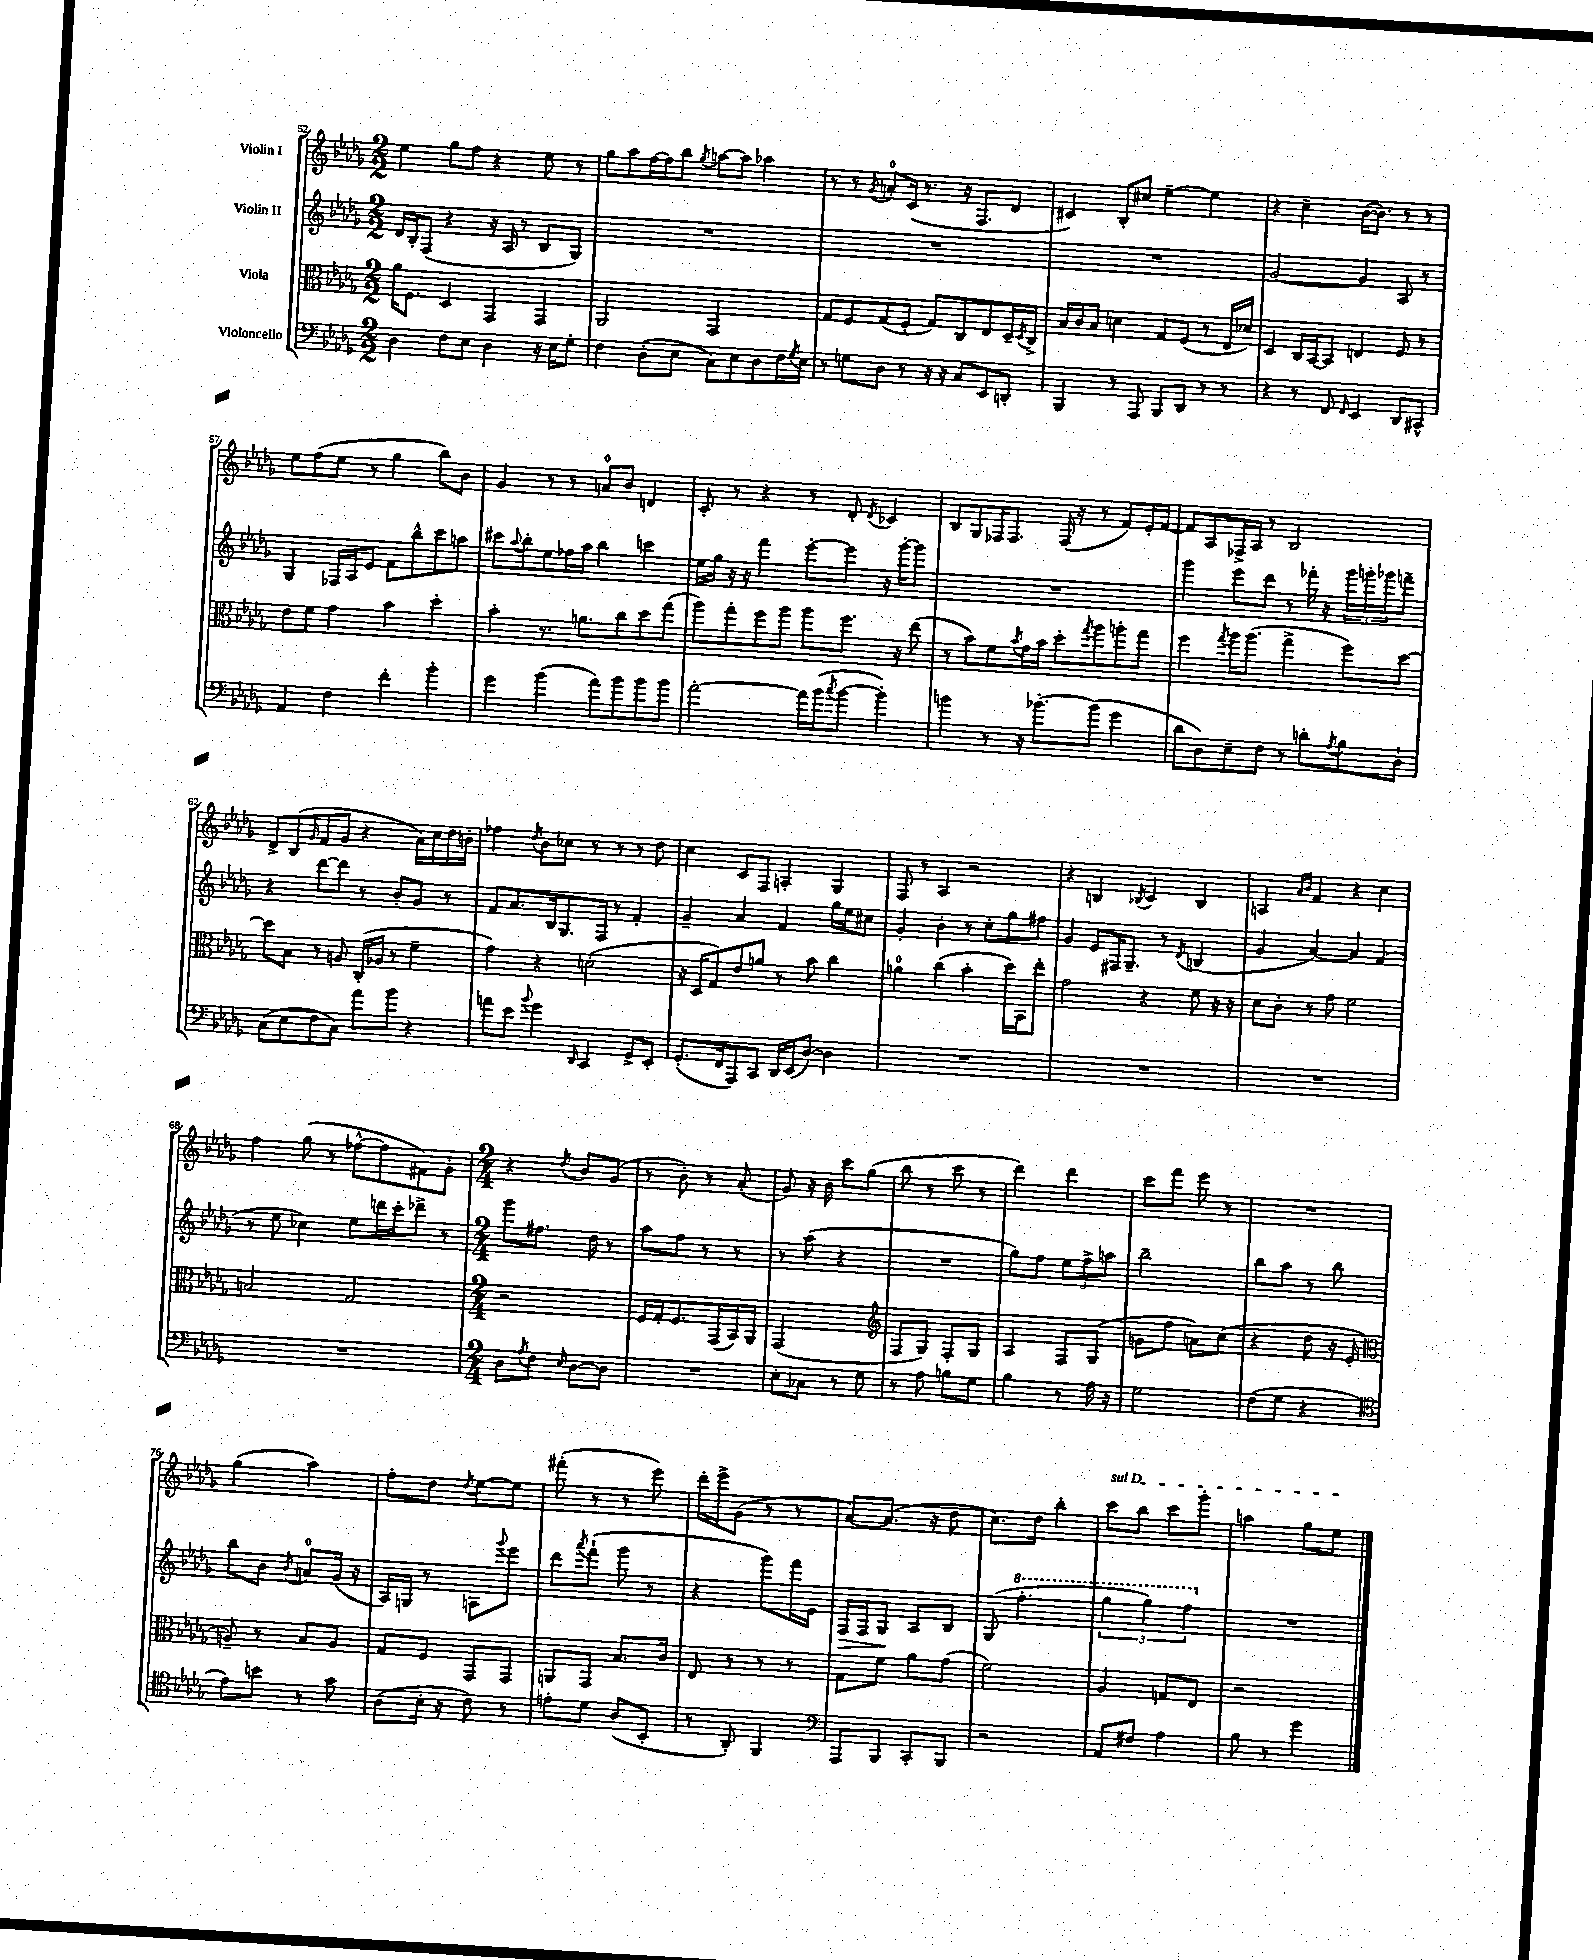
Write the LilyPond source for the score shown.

<<
\new StaffGroup <<
\new Staff = "s0" \with { instrumentName = "Violin I" } {
    \clef treble \key des \major \numericTimeSignature \time 2/2
    ees''4 ges''8 f''8 r4 ees''8 r8 |
    ges''8 aes''8 f''16~ f''16 bes''8 \acciaccatura { ges''8 } a''8~ a''8 aes''4 |
    r8 r8 \acciaccatura { ges'8 } a'8-0-. c'16( r8. r16 f8. des'8 |
    cis'4) bes8-. cis''8 ees''4~-- ees''4 |
    r4 c''4-- bes'16~( bes'8.) r8 r8 |
    ees''8 f''8( ees''8 r8 ges''4 bes''8) bes'8 |
    ges'4 r8 r8 a'8-0 bes'8 d'4 |
    c'8-. r8 r4 r8 des'8-. \acciaccatura { des'8 } ces'4 |
    bes8 ges8 fes16 fes8. fes16( r16 r8 f'8) ees'16-. f'16~ |
    f'8 aes8 fes16-> aes16 r8 bes2 |
    des'8-> bes8( \grace { ges'16 } f'8 ges'8 r4 aes'16) c''16 des''16 b'16-. |
    fes''4 \acciaccatura { des''8 } bes'8 ces''8 r8 r8 r8 des''8 |
    c''4 c'8 f8 a4-. ges4 |
    f8 r8 aes4 r2 |
    r4 b4 \acciaccatura { bes8 } c'4 bes4 |
    a4 \grace { aes'16 bes'16 } f'4 r4 c''4 |
    f''4 ges''8( r8 fes''8~-^ fes''8 fis'8) ges'8-. |
    \numericTimeSignature \time 2/4 r4 \acciaccatura { des''8 } bes'8 ges'8( |
    r8 bes'8-.) r8 aes'8-.( |
    ges'8) r16 bes'16 c'''8 ges''8( |
    bes''8 r8 c'''8 r8 |
    des'''4) des'''4 |
    c'''8 f'''8 ees'''8 r8 |
    R2 |
    ges''4( aes''4) |
    f''8-. des''8 \acciaccatura { des''8 } ees''8~ ees''8 |
    fis'''8-.( r8 r8 ees'''8) |
    des'''16-. ees'''16-> ges'8( r8 r8 |
    aes'8~) aes'8.( r16 des''8 |
    c''8.) des''16 bes''4-. |
    \once \override TextSpanner.bound-details.left.text = \markup { \italic "sul D" } c'''8\startTextSpan bes''8 c'''8 ges'''8-. |
    a''4 ges''8 ees''8\stopTextSpan \bar "|." |
}
\new Staff = "s1" \with { instrumentName = "Violin II" } {
    \clef treble \key des \major \numericTimeSignature \time 2/2
    des'16 bes16-. f8( r4 r16 aes16 r8 bes8 ges8) |
    R1 |
    R1 |
    R1 |
    ges'2~ ges'4 aes8 r8 |
    ges4 fes16 aes16 ees'8 f'8 bes''8-^ c'''8 a''8 |
    cis'''8 \appoggiatura { aes''8 } bes''8-. ees''8 fes''16 aes''16 bes''4 c'''4 |
    ees''16 ges''16 r16 r16 f'''4 ees'''8~-. ees'''8 r16 ges'''16~-. ges'''8 |
    R1 |
    ges'''4 ees'''8 des'''8 r8 fes'''16-. r16 \tuplet 3/2 { ges'''16 g'''16-. ges'''16 } f'''8-- |
    r4 des'''8~ des'''8 r8 bes'8-. ges'8 r8 |
    f'8 aes'8. bes16 ges8. f16 r8 f'4-. |
    ges'4-- aes'4 f'4 ges''16 ees''16 cis''8 |
    ges'4-. bes'4-. r8 c''8-. ges''8 fis''8 |
    ges'4 ees'8 fis16 ges8.-- r8 \acciaccatura { des'8 } b4( |
    ges'4 aes'4~) aes'4 f'4( |
    r8 ees''8 ces''4) ees''8 d'''16 c'''16-. des'''8-> r8 |
    \numericTimeSignature \time 2/4 ges'''8 fis''8. des''16 r8 |
    aes''8 f''8 r8 r8 |
    r8 aes''8( r4 |
    R2 |
    ges''8) f''8 \tuplet 3/2 { ees''8 f''8-> a''8 } |
    bes''2-- |
    bes''8 aes''8 r8 bes''8 |
    bes''8 bes'8 \acciaccatura { bes'8 } a'8-0 ges'16( r16 |
    aes16) g16 r8 a8 \appoggiatura { ges'''8 } ees'''8 |
    des'''8 \acciaccatura { aes'''8 } f'''8-!( ges'''8 r8 |
    r4 ges'''8) f'''16 ees'16 |
    f16\> f16 ges8\! aes8 bes8 |
    ges8( \ottava #1 f'''4.-. |
    \tuplet 3/2 { ges'''4 ges'''4) f'''4 \ottava #0 } |
    R2 \bar "|." |
}
\new Staff = "s2" \with { instrumentName = "Viola" } {
    \clef alto \key des \major \numericTimeSignature \time 2/2
    aes'16 f8. des4 ges,4 ges,4 |
    aes,2 ges,2 |
    ges8 f8 ges8( f8-. ges8) c8 ees8 des16-- \acciaccatura { des8 } c16-> |
    bes16 c'16 bes8 d'4 ges8 f8( r8 ees16 des'16) |
    des4 c16 bes,16~ bes,8 e4 f8 r8 |
    ees'8 f'8 ges'4 bes'4 des''4-. |
    bes'4-. r8. a'8. c''8 des''8 ges''8( |
    aes''8) ges''8-. f''8 aes''8 aes''8 f''8. r16 ees''8( |
    r8 bes'8) f'8 \acciaccatura { bes'8 } ges'16 bes'16 des''8-. \acciaccatura { ges''8 } aes''8 a''8-. ges''8 |
    f''4 \acciaccatura { ges''8 } aes''16 aes''8.( ges''4-> f''8) des''8~ |
    des''8 bes8 r8 a8 c16-.( aes16 r8 f'4-- |
    ges'4) r4 d'2-.( |
    r16 des16 ges8) ees'8 a'8 r8 bes'8 c''4 |
    a'4-0 c''4( bes'4-. des''16) bes,16 ees''8-. |
    ges'2 r4 f'8 r16 r16 |
    des'8 c'8-. r8 ges'8 f'2 |
    b2 ges2 |
    \numericTimeSignature \time 2/4 r2 |
    f16 ges16-. f8. ges,16( bes,16) aes,16 |
    ges,2( |
    \clef treble f8 ges8) f8-. ges8 |
    aes4 f8 ges8( |
    g'8 f''8 a'8) c''8( |
    r4 des''8 r16 ees'16-. |
    \clef alto a8--) r8 bes8 a8 |
    ges8 f8 ges,8 ges,8 |
    a,8 ges,8 bes8. c'16 |
    ees8 r8 r8 r8 |
    ges8 f'8 aes'8 ges'8( |
    f'2) |
    aes4 g8 ees8 |
    r2 \bar "|." |
}
\new Staff = "s3" \with { instrumentName = "Violoncello" } {
    \clef bass \key des \major \numericTimeSignature \time 2/2
    des4 f8 ees8 des4 r16 ees16 ges8-. |
    f4 des8-.( ees8 c8) ees8 des8 f16 \acciaccatura { ges8 } ees16 |
    r8 g8 des8 r8 r16 r16 c8 ees,8 d,8-. |
    bes,,4 r8 aes,,8 bes,,8 des,8 r8 r8 |
    r4 r8 f,8 \grace { f,16 } ees,4 des,8 cis,8-^ |
    aes,4 f4 f'4-. bes'4-. |
    ges'4 bes'4( aes'8) bes'8 bes'8 bes'8 |
    aes'2~-. aes'16 bes'16( \acciaccatura { c''8 } bes'8~ bes'4-.) |
    b'4 r8 r16 bes'8.~-. bes'8( ges'4 |
    des'8 des8) ees8-- f8 r8 d'8-. \acciaccatura { aes8 } bes8 des8-! |
    c8( ees8 f8 c8) aes'8 bes'8 r4 |
    a'8 ees'8 \appoggiatura { bes'8 } ges'4 \grace { des,16 } c,4 ges,8-> ees,8-. |
    ges,8.-.( f,16 aes,,8) c,8 des,16 ees,16( des8~) des4 |
    R1 |
    R1 |
    R1 |
    R1 |
    \numericTimeSignature \time 2/4 des8 \acciaccatura { aes8 } f8 \grace { ees16 } des8~ des8 |
    R2 |
    ees8-. ces8 r8 ges8 |
    r8 aes8 b8 ges8 |
    bes4 r8 aes16 r16 |
    ges2 |
    f8( ges8 r4 |
    \clef tenor ees'8) b'8 r8 ges'8 |
    aes8( bes16-. r16 c'8) r8 |
    e'8-. des'8 aes8( bes,8-. |
    r8 aes,8-.) f,4 |
    \clef bass aes,,8 bes,,8 c,8-. bes,,8 |
    r2 |
    aes,8 fis8 aes4 |
    bes8 r8 ges'4 \bar "|." |
}
>>
>>
\layout { \context { \Score currentBarNumber = #52 } }
